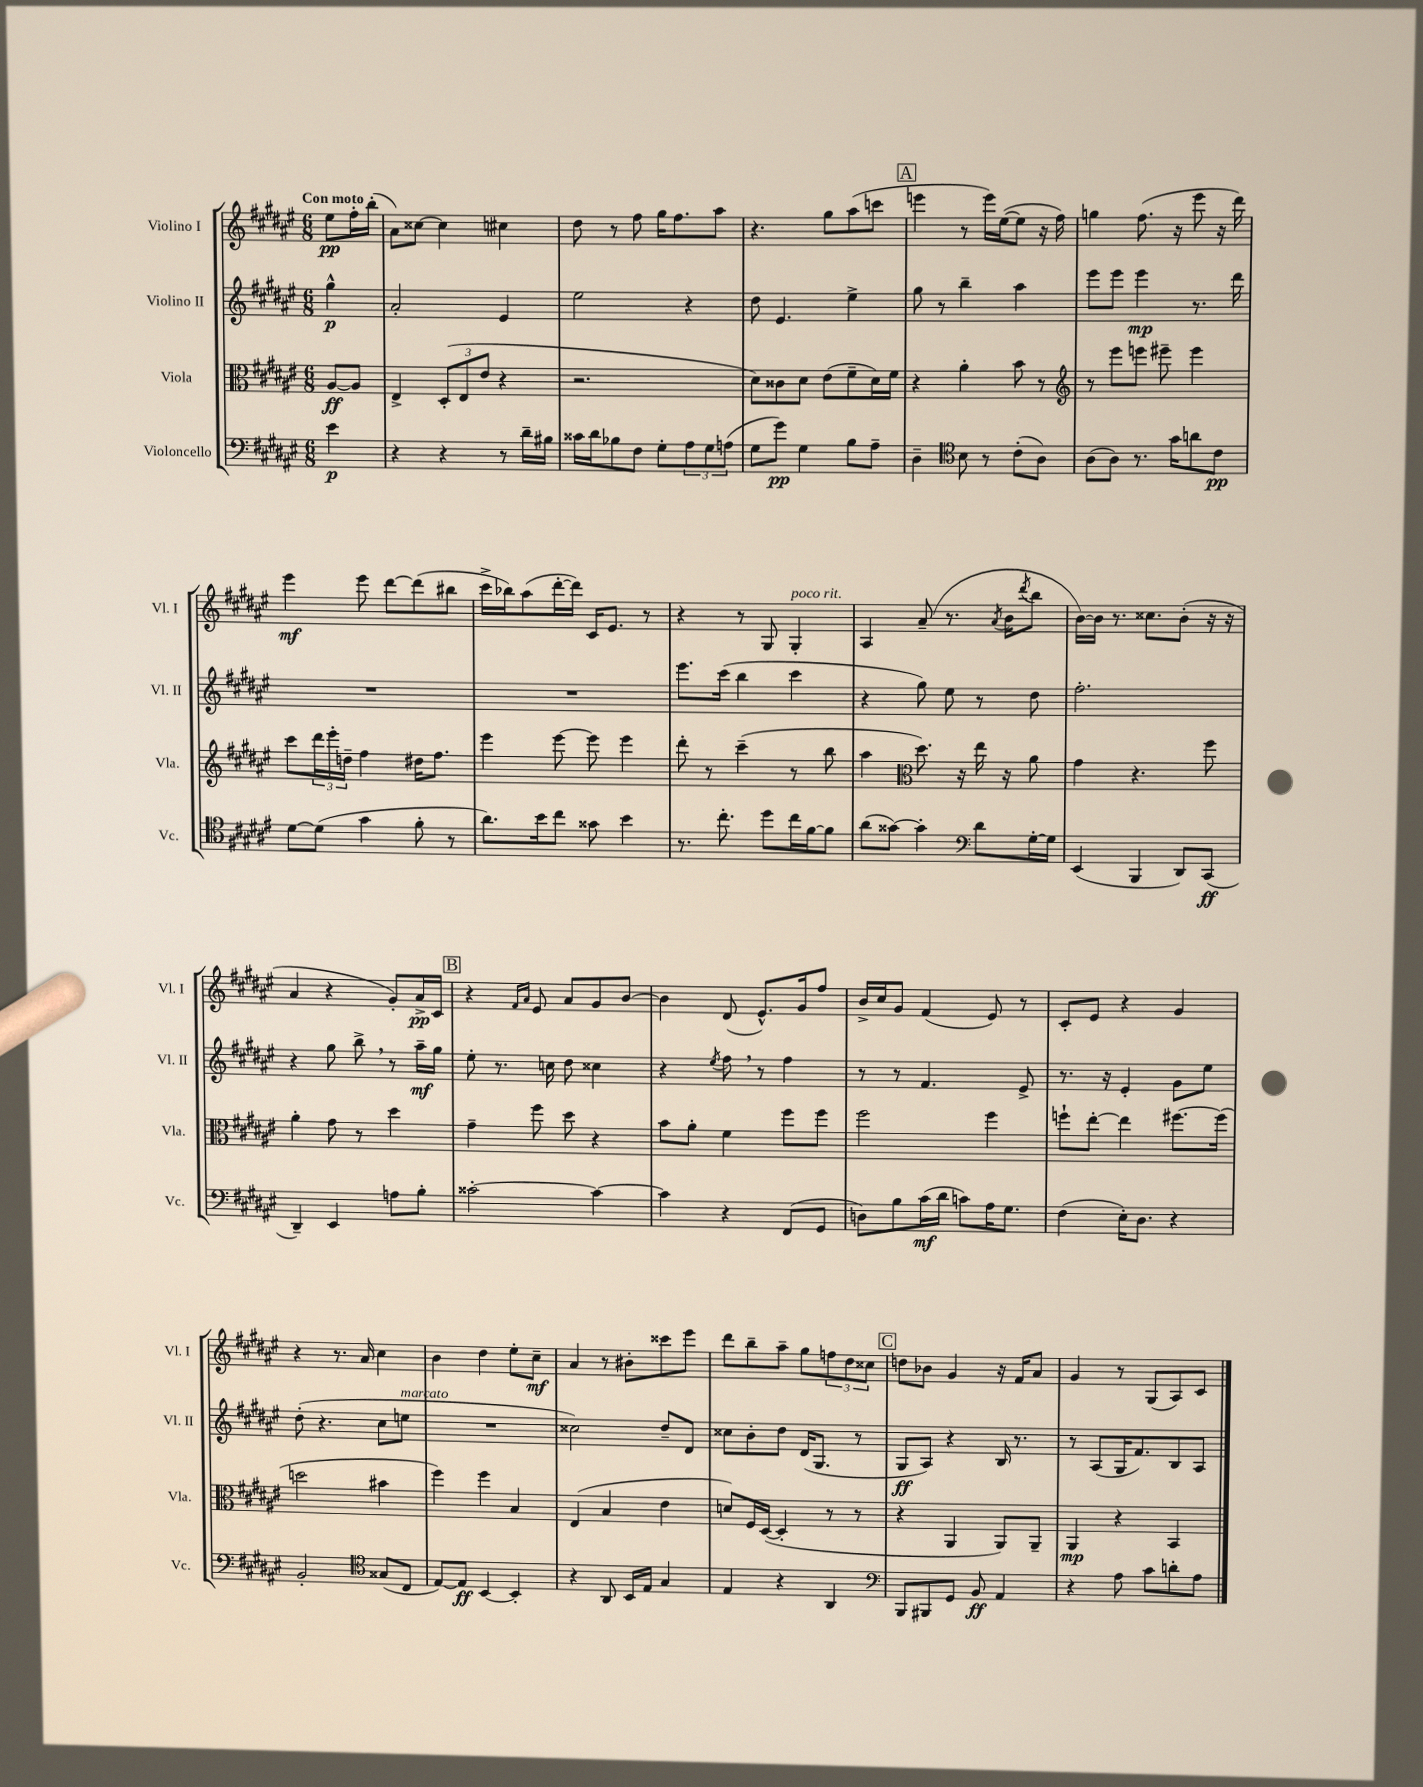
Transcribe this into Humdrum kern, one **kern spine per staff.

**kern	**dynam	**kern	**dynam	**kern	**dynam	**kern	**dynam
*part4	*part4	*part3	*part3	*part2	*part2	*part1	*part1
*staff4	*staff4	*staff3	*staff3	*staff2	*staff2	*staff1	*staff1
*I"Violoncello	*	*I"Viola	*	*I"Violino II	*	*I"Violino I	*
*I'Vc.	*	*I'Vla.	*	*I'Vl. II	*	*I'Vl. I	*
*clefF4	*	*clefC3	*	*clefG2	*	*clefG2	*
*k[f#c#g#d#a#e#]	*	*k[f#c#g#d#a#e#]	*	*k[f#c#g#d#a#e#]	*	*k[f#c#g#d#a#e#]	*
*M6/8	*	*M6/8	*	*M6/8	*	*M6/8	*
=	=	=	=	=	=	=	=
!	!	!	!	!	!	!LO:TX:a:B:t=Con moto	!
4e#\	p	[8A#/L	ff	4gg#^^\	p	8ee#\L	pp
.	.	8A#/J]	.	.	.	16ff#'\L	.
.	.	.	.	.	.	(16bb'\JJ	.
=1	=1	=1	=1	=1	=1	=1	=1
4r	.	4E#^/	.	2a#'/	.	8a#\L)	.
.	.	.	.	.	.	[8cc##X\J	.
4r	.	(12D#'/L	.	.	.	4cc##\]	.
.	.	12E#/	.	.	.	.	.
.	.	12e#/J	.	.	.	.	.
8r	.	4r	.	4e#/	.	4cc#X\	.
16d#~\LL	.	.	.	.	.	.	.
16B#X\JJ	.	.	.	.	.	.	.
=2	=2	=2	=2	=2	=2	=2	=2
16c##X\LL	.	2.r	.	2ee#\	.	8dd#\	.
16d#\J	.	.	.	.	.	.	.
8B-X\	.	.	.	.	.	8r	.
8F#\J	.	.	.	.	.	8ff#\	.
8G#'\L	.	.	.	.	.	16gg#\KL	.
.	.	.	.	.	.	8.ff#\	.
12A#\	.	.	.	4r	.	.	.
12G#\	.	.	.	.	.	.	.
.	.	.	.	.	.	8aa#\J	.
(12An\J	.	.	.	.	.	.	.
=3	=3	=3	=3	=3	=3	=3	=3
8G#\L	.	8d#\L)	.	8dd#\	.	4.r	.
8g#\J)	pp	8c##X\	.	4.e#/	.	.	.
4G#\	.	8d#\J	.	.	.	.	.
.	.	(8e#\L	.	.	.	8gg#\L	.
8B\L	.	8f#~\	.	4ee#^\	.	(8aa#\	.
8A#~\J	.	16d#\L)	.	.	.	8cccn\J	.
.	.	16f#\JJ	.	.	.	.	.
!!LO:REH:place=s1:t=A
=4	=4	=4	=4	=4	=4	=4	=4
4D#~\	.	4r	.	8gg#\	.	4eeen\	.
.	.	.	.	8r	.	.	.
*clefC4	*	*	*	*	*	*	*
8B\	.	4a#'\	.	4bb~\	.	8r	.
8r	.	.	.	.	.	16eee\LL)	.
.	.	.	.	.	.	([16ee#\J	.
(8c#'\L	.	8b\	.	4aa#\	.	8ee#\J]	.
8A#\J)	.	8r	.	.	.	16r	.
.	.	.	.	.	.	16ff#\)	.
=5	=5	=5	=5	=5	=5	=5	=5
*	*	*clefG2	*	*	*	*	*
(8A#\L	.	8r	.	8eee#\L	.	4ggn\	.
8A#\J)	.	8eee#\L	.	8eee#\J	.	.	.
8.r	.	8eeen\J	.	4eee#\	mp	(8.ff#\	.
.	.	8eee#X~\	.	.	.	.	.
16g#\KL	.	.	.	.	.	16r	.
8an\	.	4eee#\	.	8.r	.	8eee#\	.
8c#\J	pp	.	.	.	.	16r	.
.	.	.	.	16ddd#\	.	16ddd#\)	.
!!LO:LB:g=z
=6	=6	=6	=6	=6	=6	=6	=6
[8d#\L	.	8ccc#\L	.	2.r	.	4eee#\	mf
(8d#\J]	.	24ddd#\L	.	.	.	.	.
.	.	24eee#'\	.	.	.	.	.
.	.	24ddn~\JJ	.	.	.	.	.
4g#\	.	4ff#\	.	.	.	8eee#\	.
.	.	.	.	.	.	[8ddd#\L	.
8f#'\	.	16dd#X\KL	.	.	.	(8ddd#\]	.
.	.	8.ff#\J	.	.	.	.	.
8r	.	.	.	.	.	8bb#X\J	.
=7	=7	=7	=7	=7	=7	=7	=7
8.a#\L)	.	4eee#\	.	2.r	.	16ccc#^\LL	.
.	.	.	.	.	.	16bb-X\J)	.
.	.	.	.	.	.	(8aa#\	.
16b\k	.	.	.	.	.	.	.
8cc#\J	.	[8eee#\	.	.	.	[16ddd#'\L	.
.	.	.	.	.	.	16ddd#\JJ])	.
8g##X\	.	8eee#\]	.	.	.	16c#/KL	.
.	.	.	.	.	.	8.e#/J	.
4b\	.	4eee#\	.	.	.	.	.
.	.	.	.	.	.	8r	.
=8	=8	=8	=8	=8	=8	=8	=8
8.r	.	8ddd#'\	.	8.eee#\L	.	4r	.
.	.	8r	.	.	.	.	.
8.cc#'\	.	.	.	(16ccc#\Jk	.	.	.
.	.	(4ccc#~\	.	4bb\	.	8r	.
8dd#\L	.	.	.	.	.	8G#/	.
!	!	!	!	!	!	!LO:TX:a:i:t=poco rit.	!
16cc#\L	.	8r	.	4ccc#\	.	4G#'/	.
[16f#\J	.	.	.	.	.	.	.
8f#\J]	.	8bb\	.	.	.	.	.
=9	=9	=9	=9	=9	=9	=9	=9
(8a#\L	.	4aa#\	.	4r	.	4A#/	.
[8g##X\J)	.	.	.	.	.	.	.
*	*	*clefC3	*	*	*	*	*
4g##'\]	.	8.dd#\)	.	8gg#\)	.	(8a#~/	.
.	.	.	.	8ee#\	.	8.r	.
.	.	16r	.	.	.	.	.
*clefF4	*	*	*	*	*	*	*
8d#\L	.	16ee#\	.	8r	.	.	.
.	.	.	.	.	.	8qa#/	.
.	.	16r	.	.	.	16b\KL	.
.	.	.	.	.	.	8qddd#/	.
[16G#'\L	.	8a#\	.	8dd#\	.	8bb\J	.
16G#\JJ]	.	.	.	.	.	.	.
=10	=10	=10	=10	=10	=10	=10	=10
(4EE#/	.	4g#\	.	2.ff#'\	.	[16b\LL)	.
.	.	.	.	.	.	16b\JJ]	.
.	.	.	.	.	.	8.r	.
4BBB/	.	4.r	.	.	.	.	.
.	.	.	.	.	.	8.cc##X\L	.
8DD#/L)	.	.	.	.	.	(8b'\J	.
(8CC#/J	ff	8ff#\	.	.	.	16r	.
.	.	.	.	.	.	16r	.
!!LO:LB:g=z
=11	=11	=11	=11	=11	=11	=11	=11
4DD#~/)	.	4a#'\	.	4r	.	4a#/	.
4EE#/	.	8g#\	.	8gg#\	.	4r	.
.	.	8r	.	8bb^,\	.	.	.
8An\L	.	4dd#\	.	8r	.	8g#'/L)	.
8B'\J	.	.	.	16aa#~\LL	mf	16a#^/L	pp
.	.	.	.	16gg#\JJ	.	16c#/JJ	.
!!LO:REH:place=s1:t=B
=12	=12	=12	=12	=12	=12	=12	=12
[2c##X'\	.	4g#~\	.	8ee#'\	.	4r	.
.	.	.	.	8.r	.	.	.
.	.	.	.	.	.	16qqf#/LL	.
.	.	.	.	.	.	16qqa#/JJ	.
.	.	8ff#\	.	.	.	8e#/	.
.	.	.	.	16ccn\	.	.	.
.	.	8dd#\	.	8dd#\	.	8a#/L	.
4c##\_	.	4r	.	4cc##X\	.	8g#/	.
.	.	.	.	.	.	[8b/J	.
=13	=13	=13	=13	=13	=13	=13	=13
4c##\]	.	8b\L	.	4r	.	4b\]	.
.	.	8a#'\J	.	.	.	.	.
.	.	.	.	8qee#/	.	.	.
4r	.	4f#\	.	8ff#,\	.	(8d#/	.
.	.	.	.	8r	.	8.e#^^/L)	.
(8FF#/L	.	8ff#\L	.	4ff#\	.	.	.
.	.	.	.	.	.	16g#/k	.
8GG#/J	.	8ff#\J	.	.	.	8ff#/J	.
=14	=14	=14	=14	=14	=14	=14	=14
8Dn\L)	.	2ff#\	.	8r	.	16b^/LL	.
.	.	.	.	.	.	16cc#/J	.
8B\	.	.	.	8r	.	8g#/J	.
(16c#\L	mf	.	.	4.f#/	.	(4f#/	.
16d#\JJ	.	.	.	.	.	.	.
8cn\L)	.	.	.	.	.	.	.
16A#\K	.	4ff#\	.	.	.	8e#/)	.
8.G#\J	.	.	.	.	.	.	.
.	.	.	.	8e#^/	.	8r	.
=15	=15	=15	=15	=15	=15	=15	=15
(4F#\	.	8ffn`\L	.	8.r	.	8c#'/L	.
.	.	[8ee#'\J	.	.	.	8e#/J	.
.	.	.	.	16r	.	.	.
16E#'\KL)	.	4ee#\]	.	4e#'/	.	4r	.
8.D#\J	.	.	.	.	.	.	.
4r	.	[8.ff#X\L	.	8g#\L	.	4g#/	.
.	.	.	.	8ee#\J	.	.	.
.	.	(16ff#\Jk]	.	.	.	.	.
!!LO:LB:g=z
=16	=16	=16	=16	=16	=16	=16	=16
2BB'/	.	2ddn\	.	(8dd#'\	.	4r	.
.	.	.	.	4.r	.	.	.
.	.	.	.	.	.	8.r	.
.	.	.	.	.	.	16a#/	.
*clefC4	*	*	*	*	*	*	*
(8G##X/L	.	4b#X\	.	8cc#\L	.	4cc#\	.
!	!	!	!	!LO:TX:a:i:t=marcato	!	!	!
8C#/J	.	.	.	8een\J	.	.	.
=17	=17	=17	=17	=17	=17	=17	=17
[8E#/L)	.	4ff#\)	.	2.r	.	4b\	.
8E#/J]	ff	.	.	.	.	.	.
[4BB/	.	4ff#\	.	.	.	4dd#\	.
4BB'/]	.	4B/	.	.	.	8ee#'\L	.
.	.	.	.	.	.	8cc#~\J	mf
=18	=18	=18	=18	=18	=18	=18	=18
4r	.	(4E#/	.	2cc##X\)	.	4a#/	.
8AA#/	.	4B/	.	.	.	8r	.
16BB/LL	.	.	.	.	.	8b#X'\L	.
16E#/JJ	.	.	.	.	.	.	.
4G#/	.	4e#\	.	8dd#~/L	.	8ccc##X\	.
.	.	.	.	8d#/J	.	8eee#\J	.
=19	=19	=19	=19	=19	=19	=19	=19
4E#/	.	8dn/L)	.	8cc##X\L	.	8ddd#\L	.
.	.	16F#/L	.	8b'\	.	8bb~\	.
.	.	([16D#/JJ	.	.	.	.	.
4r	.	4D#'/]	.	8dd#\J	.	8aa#~\J	.
.	.	.	.	(16d#/KL	.	8gg#\L	.
.	.	.	.	8.G#/J	.	.	.
4AA#/	.	8r	.	.	.	12ffn\	.
.	.	.	.	.	.	12dd#\	.
.	.	8r	.	8r	.	.	.
.	.	.	.	.	.	12cc##X\J	.
!!LO:REH:place=s1:t=C
=20	=20	=20	=20	=20	=20	=20	=20
*clefF4	*	*	*	*	*	*	*
8BBB/L	.	4r	.	8G#/L	ff	8ddn\L	.
8BBB#X/	.	.	.	8A#/J)	.	8b-X\J	.
8GG#/J	.	4AA#/	.	4r	.	4g#/	.
8BB/	ff	.	.	.	.	.	.
4AA#/	.	8AA#/L)	.	16B/	.	16r	.
.	.	.	.	8.r	.	16f#/KL	.
.	.	8AA#~/J	.	.	.	8a#/J	.
=21	=21	=21	=21	=21	=21	=21	=21
4r	.	4AA#/	mp	8r	.	4g#/	.
.	.	.	.	(8A#/L	.	.	.
8A#\	.	4r	.	16G#/K	.	8r	.
.	.	.	.	8.f#/)	.	.	.
8c#\L	.	.	.	.	.	(8G#/L	.
8dn'\	.	4BB/	.	8B/	.	8A#/)	.
8A#\J	.	.	.	8A#/J	.	8c#/J	.
==	==	==	==	==	==	==	==
*-	*-	*-	*-	*-	*-	*-	*-
